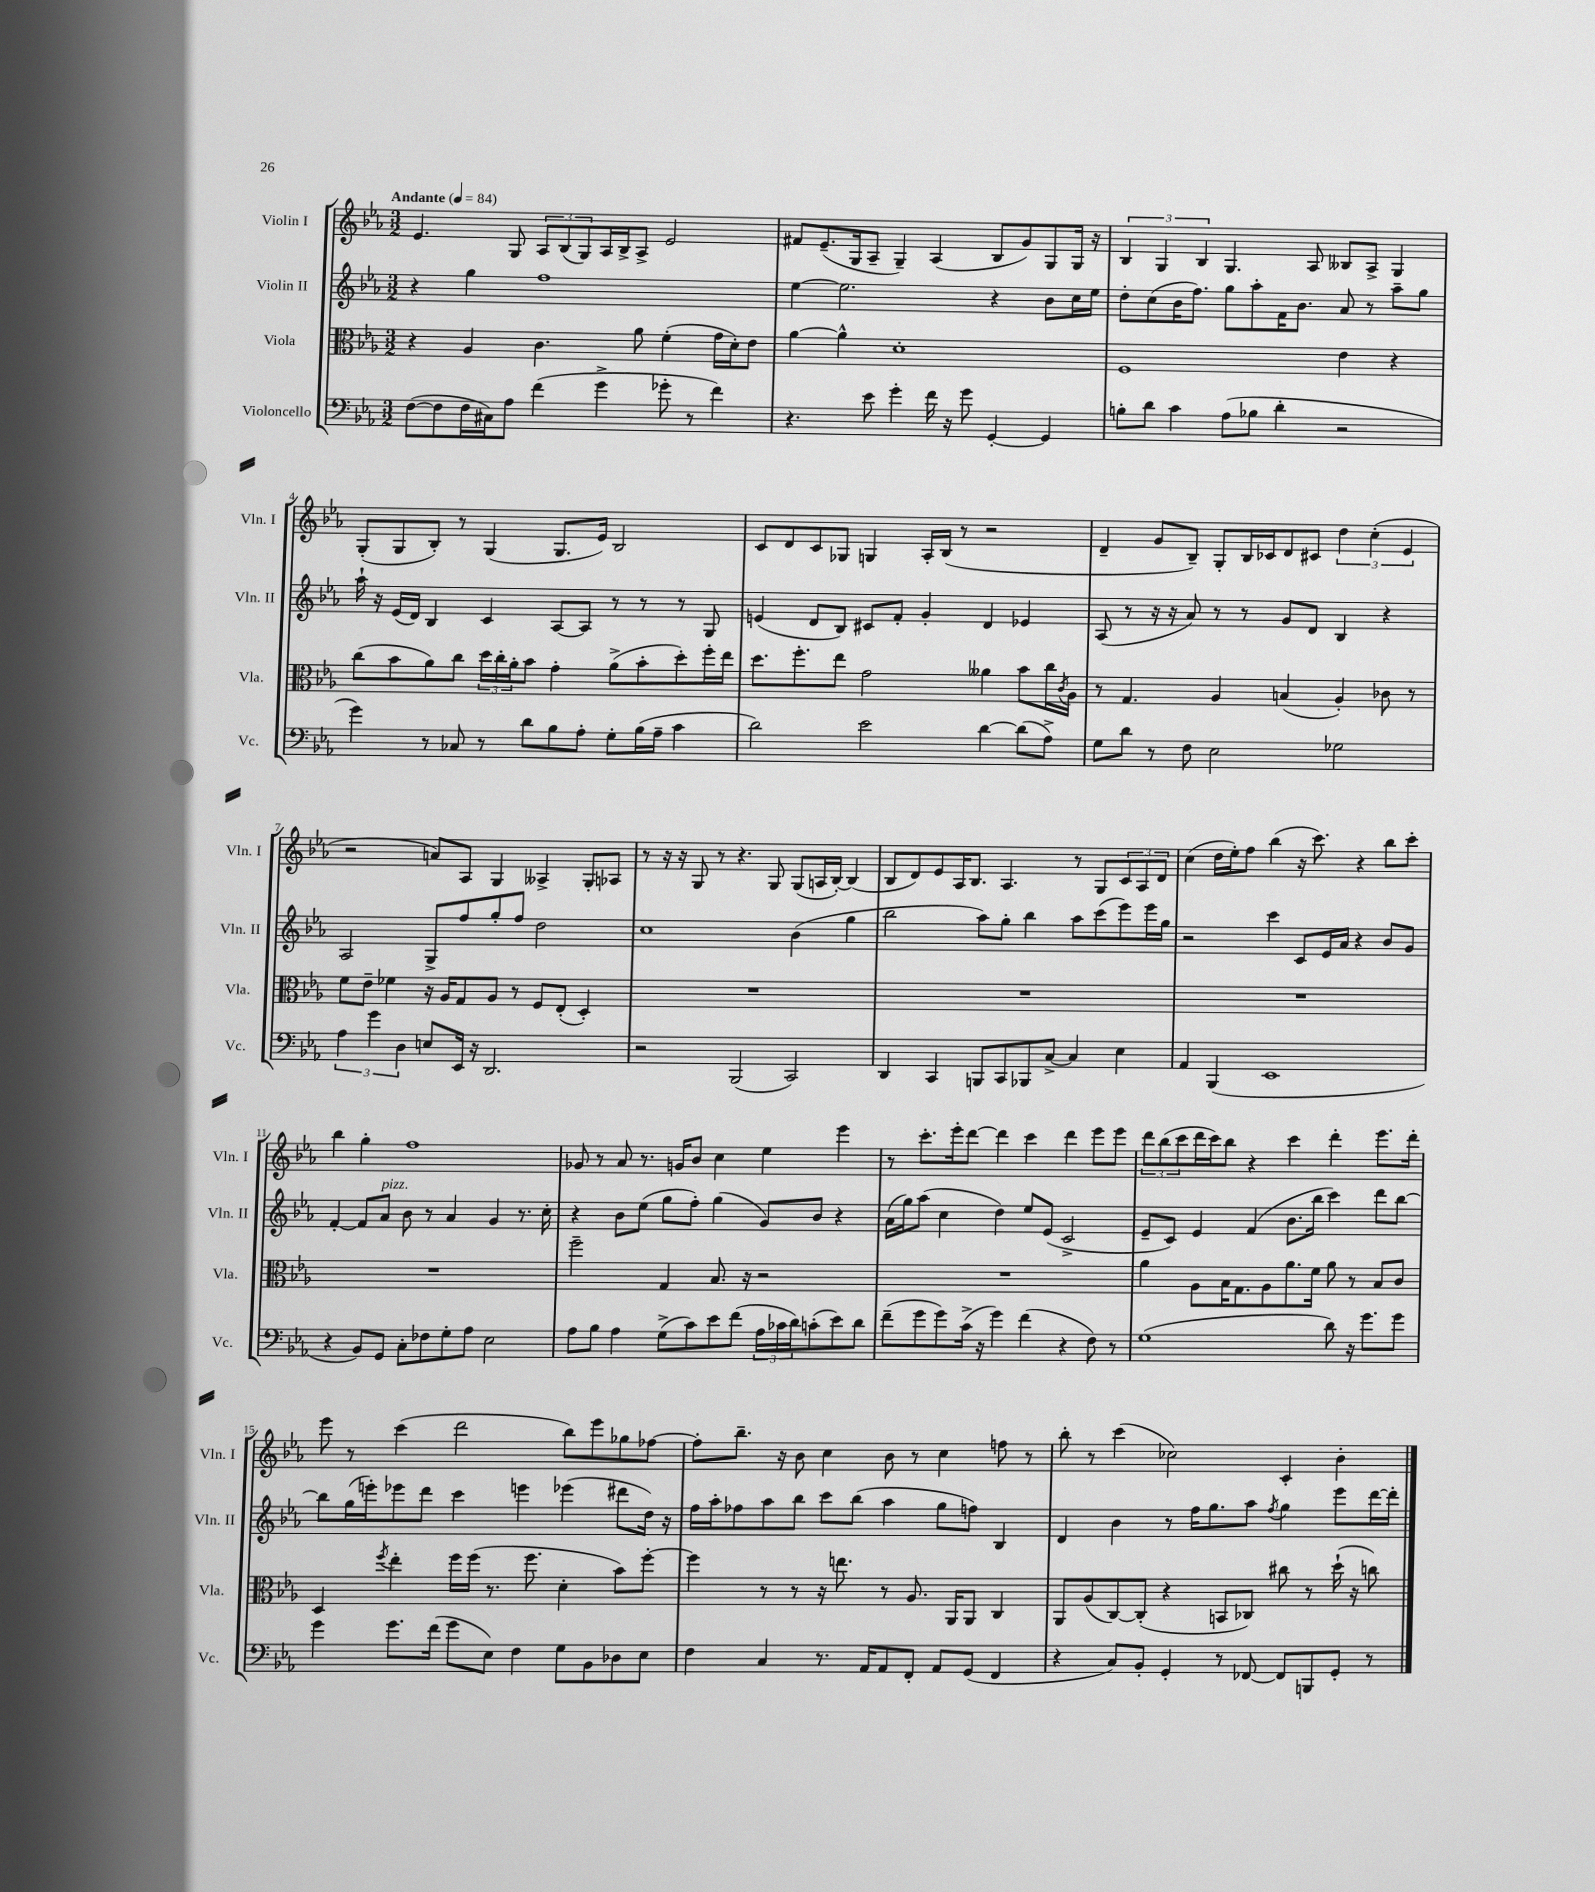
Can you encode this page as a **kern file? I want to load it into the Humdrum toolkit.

**kern	**kern	**kern	**kern
*staff4	*staff3	*staff2	*staff1
*clefF4	*clefC3	*clefG2	*clefG2
*k[b-e-a-]	*k[b-e-a-]	*k[b-e-a-]	*k[b-e-a-]
*M3/2	*M3/2	*M3/2	*M3/2
*MM84	*MM84	*MM84	*MM84
([8F	4r	4r	4.e-
8F]	.	.	.
16F	4A-	4gg	.
16C#)	.	.	.
8A-	.	.	8G
(4f	4.c	1ff	12A-
.	.	.	(12B-
.	.	.	12G)
4g^	.	.	16A-
.	.	.	16B-^
.	8a-	.	8A-^
8g-'	(4f'	.	2e-
8r	.	.	.
4f)	16g	.	.
.	16d')	.	.
.	8e-	.	.
=	=	=	=
4.r	[4a-	[4ee-	8f#
.	.	.	(8.e-~
.	4a-^^]	2.ee-]	.
.	.	.	16G
8e-	.	.	8A-~
4g'	1d'	.	4G~)
16f	.	.	(4A-
16r	.	.	.
8g	.	.	.
[4GG'	.	4r	8B-
.	.	.	8g)
4GG]	.	8b-	8G
.	.	16cc	16G
.	.	16ee-	16r
=	=	=	=
8B'	1F	8dd'	6B-
8d	.	(8cc	.
.	.	.	6G
4c	.	16b-	.
.	.	8.ff)	.
.	.	.	6B-
(8A-	.	8gg	4.G
8B-	.	8aa-'	.
4d'	.	16f	.
.	.	8.b-	.
.	.	.	8A-
2r	4e-	8a-	8B--
.	.	8r	8A-^
.	4r	8aa-~	4G
.	.	8gg	.
=	=	=	=
4g)	(8cc	16aa-`	(8G'
.	.	16r	.
.	8b-	(16e-	8G
.	.	16d)	.
8r	8a-)	4B-	8B-')
8C-	8cc	.	8r
8r	24dd	4c	(4G
.	24cc'	.	.
.	24a-'	.	.
8d	8b-	.	.
8B-	4g'	[8A-	8.G
8A-'	.	8A-]	.
.	.	.	16e-)
8G'	(8a-^	8r	2B-
(16B-	8b-'	8r	.
16A-~	.	.	.
4c	8dd')	8r	.
.	16ff'	8G	.
.	16ee-	.	.
=	=	=	=
2d)	8.dd	(4e	8c
.	.	.	8d
.	8.ff'	.	.
.	.	8d	8c
.	8ee-	8B-)	8G-
2e-	2g	8c#	4G
.	.	8f'	.
.	.	4g'	16A-'
.	.	.	(16B-
.	.	.	8r
[4d	4a--	4d	2r
(8d]	8b-	4e-	.
8A-^)	16cc	.	.
.	8qc	.	.
.	16A-	.	.
=	=	=	=
8G	8r	(8A-	4d~
8d	4.G	8r	.
8r	.	16r	8g
.	.	16r	.
8F	.	8a-)	8B-~)
2E-	4A-	8r	8G'
.	.	8r	16B-
.	.	.	16c-
.	(4B	8g	8d
.	.	8d	8c#
2G-	4A-')	4B-	6dd
.	.	.	(6cc'
.	8c-	4r	.
.	.	.	6e-
.	8r	.	.
=	=	=	=
6A-	8f	2A-	2r
.	8e-~	.	.
6g	.	.	.
.	4f-	.	.
6D	.	.	.
8E	16r	8G^	8a)
.	16A-	.	.
16EE-	8G	8ff	8A-
16r	.	.	.
2.DD	8A-	8gg'	4G
.	8r	8ff	.
.	8F	2dd	4A--^
.	(8E-'	.	.
.	4D')	.	8G'
.	.	.	8A-
=	=	=	=
2r	1.r	1cc	8r
.	.	.	16r
.	.	.	16r
.	.	.	8G
.	.	.	8r
(2BBB-	.	.	4.r
.	.	.	8G
2CC)	.	(4b-	(8G
.	.	.	16A
.	.	.	[16B-')
.	.	4gg	(4B-]
=	=	=	=
4DD	1.r	2bb-	8B-
.	.	.	8d)
4CC	.	.	8e-
.	.	.	16A-
.	.	.	8.B-
8BBB	.	8aa-)	.
8CC	.	8gg'	4.A-
8BBB-	.	4bb-	.
[8C^	.	.	.
4C]	.	8aa-	8r
.	.	(8ccc	8G
4E-	.	8eee-)	12c
.	.	.	12A-
.	.	16eee-	.
.	.	.	12d
.	.	16gg	.
=	=	=	=
4AA-	1.r	2r	(4cc
(4BBB-	.	.	16dd
.	.	.	16ee-')
.	.	.	8ff
1EE-	.	4ccc	(4bb-
.	.	8c	16r
.	.	.	8.ccc)
.	.	16e-	.
.	.	16a-	.
.	.	4r	4r
.	.	8b-	8bb-
.	.	8g	8ccc'
=	=	=	=
4r	1.r	[4f'	4bb-
8BB-)	.	8f]	4gg'
8GG	.	8a-	.
8C'	.	8b-	1ff
8F-	.	8r	.
8G'	.	4a-	.
8A-	.	.	.
2E-	.	4g	.
.	.	8.r	.
.	.	16cc'	.
=	=	=	=
8A-	2ff~	4r	8g-
8B-	.	.	8r
4A-	.	8b-	8a-
.	.	(8ee-	8.r
(8G^	4G	8gg	.
.	.	.	16g
8c)	.	8ff')	8b-
8e-	8.B-	(4gg	4cc
(8f	.	.	.
.	16r	.	.
24A-	2r	8g)	4ee-
24c-	.	.	.
24d)	.	.	.
(8c'	.	8b-	.
8e-)	.	4r	4eee-
8d	.	.	.
=	=	=	=
(8f~	1.r	(16a-	8r
.	.	16gg)	.
8g	.	(8aa-	8.ccc'
8g)	.	4cc	.
.	.	.	16eee-'
(16c^	.	.	[8ddd
16r	.	.	.
4g)	.	4dd)	4ddd]
(4f	.	8ee-	4ccc
.	.	(8e-	.
4r	.	2c^	4ddd
8F)	.	.	8eee-
8r	.	.	8eee-
=	=	=	=
(1G	4a-	8e-~	12ddd
.	.	.	(12bb-
.	.	8c)	.
.	.	.	12ccc
.	8A-	4e-	16ddd
.	.	.	16ccc)
.	16B-	.	8bb-
.	8.G	.	.
.	.	(4f	4r
.	8A-	.	.
.	8.a-	8.b-	4ccc
.	16f	16bb-	.
8d)	8a-	4ccc)	4ddd'
16r	8r	.	.
8.g	.	.	.
.	8B-	8ddd	8.eee-
8g	8c	[8bb-	.
.	.	.	16ddd'
=	=	=	=
4g	4D	8bb-]	8eee-
.	.	(16gg	8r
.	.	16eee')	.
.	8qff	.	.
8.g	4ee-'	8eee-	(4ccc
.	.	8ddd	.
(16f	.	.	.
8g	16ff	4ccc	2ddd
.	(16ff	.	.
8E-)	8.r	.	.
4F	.	4eee	.
.	8.ff	.	.
8G	4d'	(4eee-	8bb-)
8BB-	.	.	8eee-
8D-	8b-)	8ddd#	8gg-
8E-	[8ff'	16dd)	[8ff-
.	.	16r	.
=	=	=	=
4F	4ff]	16ff	8ff-']
.	.	16aa-'	.
.	.	8ff-	8.bb-~
4C	8r	8aa-	.
.	.	.	16r
.	8r	8bb-	8b-
8.r	16r	8ccc	4cc
.	8.ee	.	.
.	.	(8bb-	.
16AA-	.	.	.
8AA-	8r	4aa-	8b-
8FF'	8.A-	.	8r
8AA-	.	8gg	4cc
.	16AA-	.	.
(8GG	8AA-	8ff)	.
4FF	4C	4B-	8ff
.	.	.	8r
=	=	=	=
4r	8AA-	4d	8bb-'
.	(8A-	.	8r
8C)	[8C)	4b-	(4ccc
8BB-'	(8C']	.	.
4GG'	4r	8r	2cc-)
.	.	16ff	.
.	.	8.gg	.
8r	8BB	.	.
[8FF-	8C-)	8aa-	.
.	.	8qff	.
8FF-]	8cc#	4gg	4c'
8BBB	8r	.	.
8GG'	(16dd`	8eee-	4b-'
.	16r	.	.
8r	8cc)	[16ddd	.
.	.	16ddd']	.
==	==	==	==
*-	*-	*-	*-
